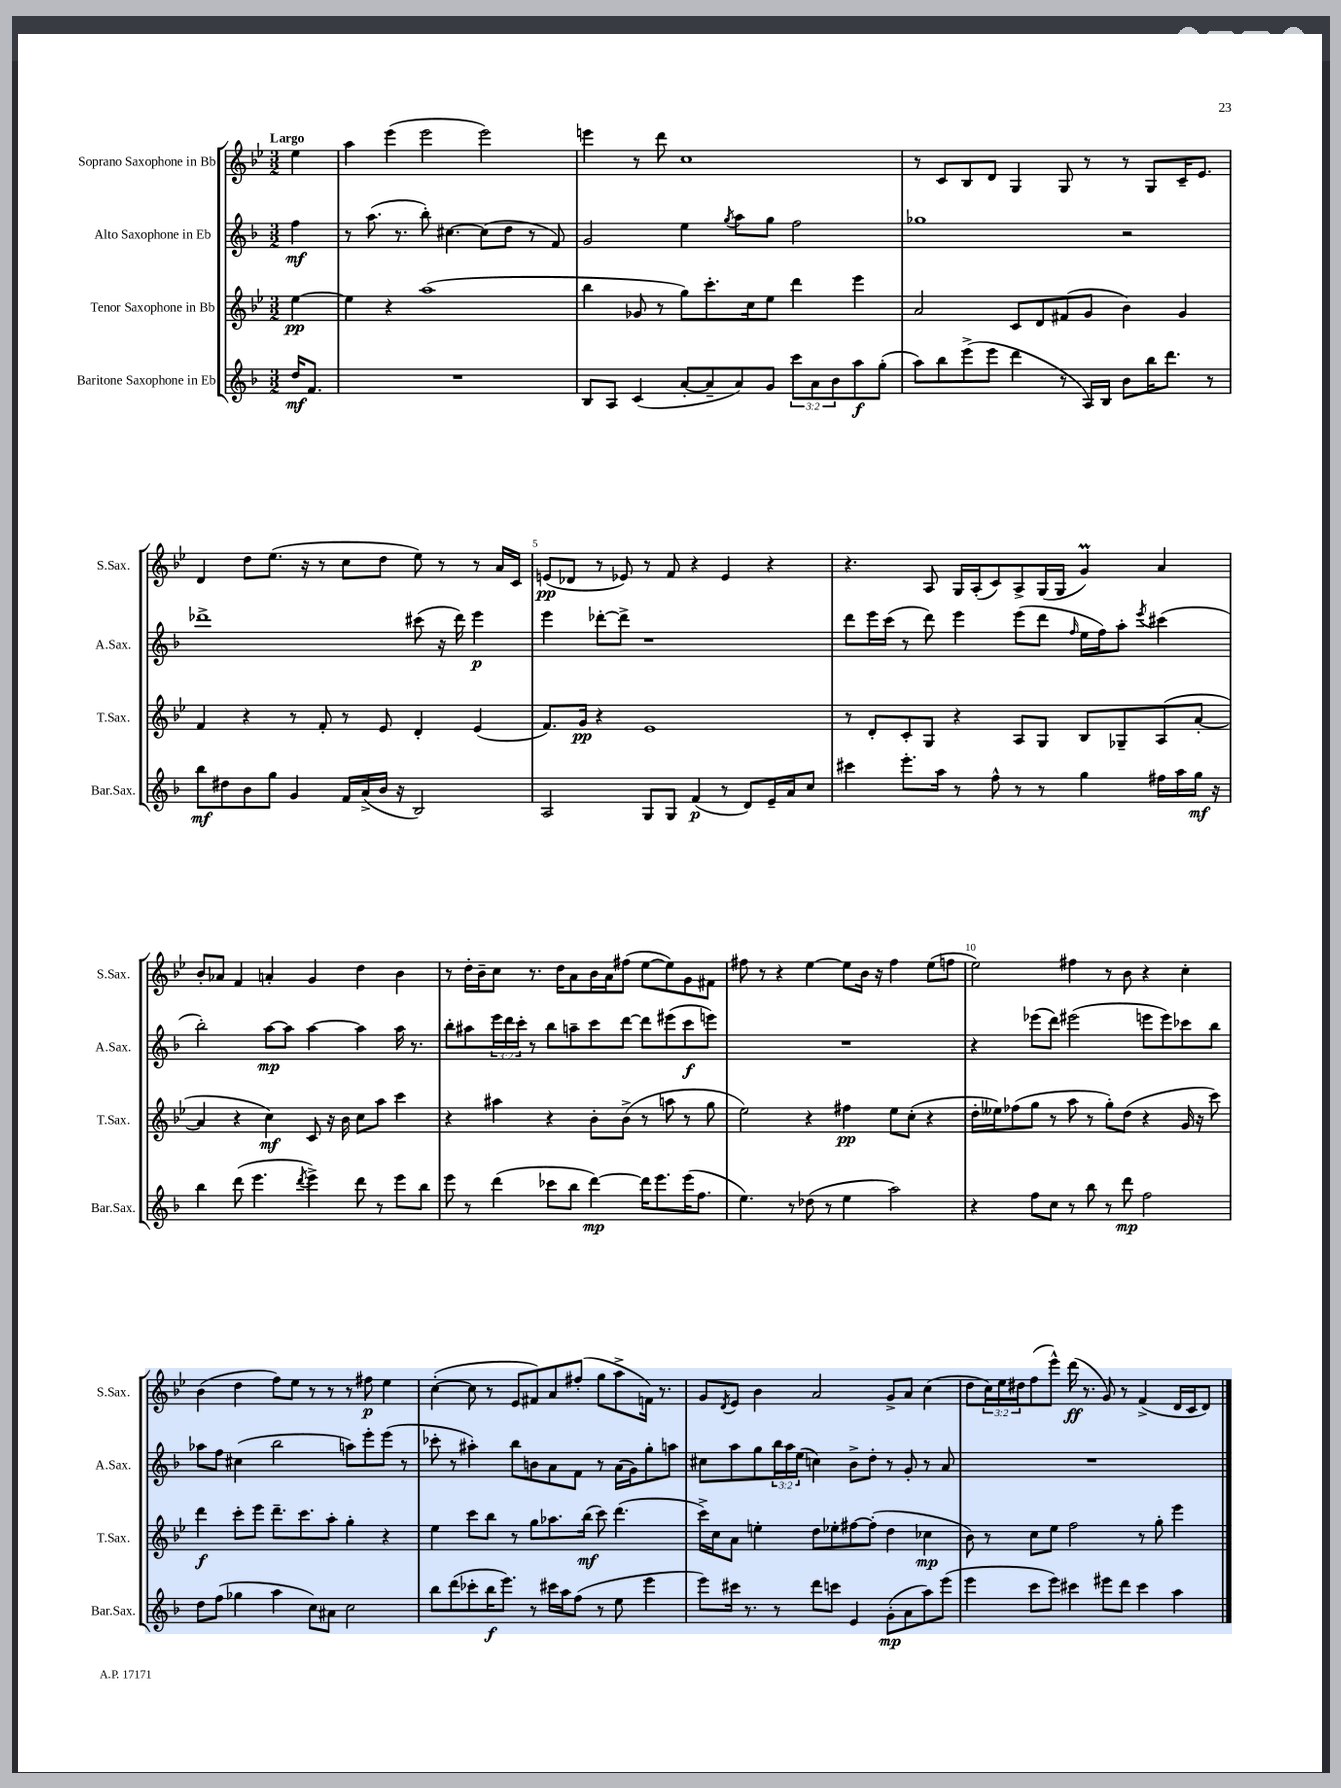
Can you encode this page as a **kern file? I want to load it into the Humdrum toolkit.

**kern	**dynam	**kern	**dynam	**kern	**dynam	**kern	**dynam
*part4	*part4	*part3	*part3	*part2	*part2	*part1	*part1
*staff4	*staff4	*staff3	*staff3	*staff2	*staff2	*staff1	*staff1
*I"Baritone Saxophone in Eb	*	*I"Tenor Saxophone in Bb	*	*I"Alto Saxophone in Eb	*	*I"Soprano Saxophone in Bb	*
*I'Bar.Sax.	*	*I'T.Sax.	*	*I'A.Sax.	*	*I'S.Sax.	*
*clefG2	*	*clefG2	*	*clefG2	*	*clefG2	*
*k[b-]	*	*k[b-e-]	*	*k[b-]	*	*k[b-e-]	*
*M3/2	*	*M3/2	*	*M3/2	*	*M3/2	*
=	=	=	=	=	=	=	=
!	!	!	!	!	!	!LO:TX:a:B:t=Largo	!
16dd/KL	mf	[4ee-\	pp	4ff\	mf	4ee-\	.
8.f/J	.	.	.	.	.	.	.
=1	=1	=1	=1	=1	=1	=1	=1
1.r	.	4ee-\]	.	8r	.	4aa\	.
.	.	.	.	(8.aa\	.	.	.
.	.	4r	.	.	.	(4eee-\	.
.	.	.	.	8.r	.	.	.
.	.	(1aa	.	8bb-'\)	.	2eee-\	.
.	.	.	.	[4.cc#X\	.	.	.
.	.	.	.	(8cc#\L]	.	2eee-\)	.
.	.	.	.	8dd\J	.	.	.
.	.	.	.	8r	.	.	.
.	.	.	.	8f/)	.	.	.
=2	=2	=2	=2	=2	=2	=2	=2
8B-/L	.	4bb-\	.	2g/	.	4eeen\	.
8A/J	.	.	.	.	.	.	.
(4c/	.	8g-X/	.	.	.	8r	.
.	.	8r	.	.	.	8ddd\	.
[8a'/L	.	8gg\L)	.	4ee\	.	1cc	.
8a~/]	.	8.ccc'\	.	.	.	.	.
.	.	.	.	8qgg/	.	.	.
8a/)	.	.	.	8aa\L	.	.	.
.	.	16cc\k	.	.	.	.	.
8g/J	.	8ee-\J	.	8gg\J	.	.	.
12ccc\L	.	4ddd\	.	2ff\	.	.	.
12a\	.	.	.	.	.	.	.
12b-\	.	.	.	.	.	.	.
8aa\	f	4eee-\	.	.	.	.	.
(8gg'\J	.	.	.	.	.	.	.
=3	=3	=3	=3	=3	=3	=3	=3
8aa\L)	.	2a/	.	1gg-X	.	8r	.
8bb-\	.	.	.	.	.	8c/L	.
(8eee^\	.	.	.	.	.	8B-/	.
8eee\J	.	.	.	.	.	8d/J	.
4ddd\	.	8c/L	.	.	.	4G/	.
.	.	8d/	.	.	.	.	.
8r	.	(8f#X/	.	.	.	8G/	.
16A/LL)	.	8g/J	.	.	.	8r	.
16B-/JJ	.	.	.	.	.	.	.
8b-\L	.	4b-\)	.	2r	.	8r	.
16bb-\K	.	.	.	.	.	8G/L	.
8.ddd\J	.	.	.	.	.	.	.
.	.	4g/	.	.	.	16c~/K	.
.	.	.	.	.	.	8.e-/J	.
8r	.	.	.	.	.	.	.
!!LO:LB:g=z
=4	=4	=4	=4	=4	=4	=4	=4
8bb-\L	mf	4f/	.	1ddd-X^	.	4d/	.
8dd#X\	.	.	.	.	.	.	.
8b-\	.	4r	.	.	.	8dd\L	.
8gg\J	.	.	.	.	.	(8.ee-\J	.
4g/	.	8r	.	.	.	.	.
.	.	.	.	.	.	16r	.
.	.	8f'/	.	.	.	8r	.
16f/LL	.	8r	.	.	.	8cc\L	.
(16a^/	.	.	.	.	.	.	.
16b-/JJ	.	8e-/	.	.	.	8dd\J	.
16r	.	.	.	.	.	.	.
2B-/)	.	4d'/	.	(8ccc#X\	.	8ee-\)	.
.	.	.	.	16r	.	8r	.
.	.	.	.	16ddd-\)	.	.	.
.	.	(4e-/	.	4eee\	p	8r	.
.	.	.	.	.	.	16a/LL	.
.	.	.	.	.	.	16c/JJ	.
=5	=5	=5	=5	=5	=5	=5	=5
2A/	.	8.f/L)	.	4eee\	.	(8en/L	pp
.	.	.	.	.	.	8d-X/J	.
.	.	16g/Jk	pp	.	.	.	.
.	.	4r	.	[8ddd-X'\L	.	8r	.
.	.	.	.	8ddd-^\J]	.	8e-X/)	.
8G/L	.	1e-	.	1r	.	8r	.
8G/J	.	.	.	.	.	8f/	.
(4f/	p	.	.	.	.	4r	.
8r	.	.	.	.	.	4e-/	.
8d/L)	.	.	.	.	.	.	.
16e~/L	.	.	.	.	.	4r	.
16a/J	.	.	.	.	.	.	.
8cc/J	.	.	.	.	.	.	.
=6	=6	=6	=6	=6	=6	=6	=6
4ccc#X\	.	8r	.	8ddd\L	.	4.r	.
.	.	8d'/L	.	16eee\L	.	.	.
.	.	.	.	(16ccc\JJ	.	.	.
8.eee'\L	.	8c'/	.	8r	.	.	.
.	.	8G/J	.	8ddd\)	.	8A/	.
16aa\Jk	.	.	.	.	.	.	.
8r	.	4r	.	4eee\	.	16G/LL	.
.	.	.	.	.	.	(16A'/J	.
8ff^^\	.	.	.	.	.	8c/)	.
8r	.	8A/L	.	(8eee\L	.	8A^/	.
8r	.	8G/J	.	8ddd\J	.	(16G/L	.
.	.	.	.	.	.	16G/JJ	.
.	.	.	.	16qqff/	.	.	.
4gg\	.	8B-/L	.	16ee\LL	.	4gM/)	.
.	.	.	.	16ff\J)	.	.	.
.	.	8G-X~/	.	8aa'\J	.	.	.
.	.	.	.	8qeee/	.	.	.
16ff#X\LL	.	(8A/	.	(4ccc#X\	.	4a/	.
16aa\	.	.	.	.	.	.	.
16gg\JJ	mf	[8a'/J	.	.	.	.	.
16r	.	.	.	.	.	.	.
!!LO:LB:g=z
=7	=7	=7	=7	=7	=7	=7	=7
4bb-\	.	4a/]	.	2bb-'\)	.	8b-'/L	.
.	.	.	.	.	.	8a-X/J	.
(8ddd\	.	4r	.	.	.	4f/	.
4.eee\	.	.	.	.	.	.	.
.	.	4cc\)	mf	[8aa\L	mp	4an'/	.
.	.	.	.	8aa\J]	.	.	.
8qddd/	.	.	.	.	.	.	.
4eee^\)	.	8c/	.	[4aa\	.	4g/	.
.	.	16r	.	.	.	.	.
.	.	16b-\	.	.	.	.	.
8ddd\	.	8cc\L	.	4aa\]	.	4dd\	.
8r	.	8aa\J	.	.	.	.	.
8eee\L	.	4ccc\	.	16aa\	.	4b-\	.
.	.	.	.	8.r	.	.	.
8bb-\J	.	.	.	.	.	.	.
=8	=8	=8	=8	=8	=8	=8	=8
8eee\	.	4r	.	8bb-'\L	.	8r	.
8r	.	.	.	8aa#X\	.	16dd'\LL	.
.	.	.	.	.	.	16b-~\J	.
(4ddd\	.	4aa#X\	.	24eee\L	.	8cc\J	.
.	.	.	.	24ddd\	.	.	.
.	.	.	.	24ccc'\JJ	.	.	.
.	.	.	.	8r	.	8.r	.
8ccc-X\L	.	4r	.	8bb-\L	.	.	.
.	.	.	.	.	.	16dd\KL	.
8bb-\J	.	.	.	8aan~\	.	8a\	.
[4ddd\)	mp	8b-'\L	.	8ccc\	.	16b-\L	.
.	.	.	.	.	.	16a\J	.
.	.	(8b-^\J	.	[8ddd\J	.	(8ff#X\J	.
16ddd\KL]	.	8r	.	8ddd\L]	.	[8ee-\L	.
8.eee\	.	.	.	.	.	.	.
.	.	8aan\	.	(8eee#X\	.	8ee-\])	.
(16eee\K	.	8r	.	8ccc\	f	8g\	.
8.ff\J	.	.	.	.	.	.	.
.	.	8gg\	.	8eeen\J)	.	8f#X\J	.
=9	=9	=9	=9	=9	=9	=9	=9
4.ee\)	.	2ee-\)	.	1.r	.	8ff#X\	.
.	.	.	.	.	.	8r	.
.	.	.	.	.	.	4r	.
8r	.	.	.	.	.	.	.
(8dd-X\	.	4r	.	.	.	[4ee-\	.
8r	.	.	.	.	.	.	.
4ee\	.	4ff#X\	pp	.	.	8ee-\L]	.
.	.	.	.	.	.	16b-\Jk	.
.	.	.	.	.	.	16r	.
2aa\)	.	8ee-\L	.	.	.	4ff#\	.
.	.	(8cc'\J	.	.	.	.	.
.	.	4r	.	.	.	(8ee-\L	.
.	.	.	.	.	.	8ffn\J	.
=10	=10	=10	=10	=10	=10	=10	=10
4r	.	16dd'\LL	.	4r	.	2ee-\)	.
.	.	16ee--X\J)	.	.	.	.	.
.	.	(8ff-X\	.	.	.	.	.
8ff\L	.	8gg\J	.	(8eee-X\L	.	.	.
8cc\J	.	8r	.	8ddd\J)	.	.	.
8r	.	8aa\	.	(2eee#X\	.	4ff#X\	.
8bb-\	.	8r	.	.	.	.	.
8r	.	8gg'\L)	.	.	.	8r	.
8ddd\	mp	(8dd\J	.	.	.	8b-\	.
2ff\	.	4r	.	8eeen\L	.	4r	.
.	.	.	.	8eee\)	.	.	.
.	.	16g/	.	8ccc-X\	.	4cc'\	.
.	.	16r	.	.	.	.	.
.	.	8ccc\)	.	8bb-\J	.	.	.
!!LO:LB:g=z
=11	=11	=11	=11	=11	=11	=11	=11
8dd\L	.	4ddd\	f	8aa-X\L	.	(4b-\	.
(8ff\J	.	.	.	8ff\J	.	.	.
4gg-X\	.	8ccc'\L	.	(4cc#X\	.	4dd\	.
.	.	8eee-\J	.	.	.	.	.
4aa\	.	8.ddd~\L	.	2bb-\	.	8ff\L)	.
.	.	.	.	.	.	8ee-\J	.
.	.	8.ccc\	.	.	.	.	.
8cc\L)	.	.	.	.	.	8r	.
8a#X\J	.	8aa'\J	.	.	.	8r	.
2cc\	.	4gg'\	.	8aan\L)	.	8r	.
.	.	.	.	8eee'\	.	8ff#X\	p
.	.	4r	.	(8eee\J	.	4ee-\	.
.	.	.	.	8r	.	.	.
=12	=12	=12	=12	=12	=12	=12	=12
8bb-\L	.	4ee-\	.	8ccc-X'\	.	([4cc'\	.
(8ddd\	.	.	.	8r	.	.	.
8ccc-X'\	.	8ccc\L	.	4aa#X'\)	.	8cc\]	.
16bb-\K	f	8bb-\J	.	.	.	8r	.
8.eee\J)	.	.	.	.	.	.	.
.	.	8r	.	8bb-\L	.	8e-/L	.
8r	.	8gg\L	.	8bn\	.	8f#X/)	.
16ccc#X\LL	.	8.aa-X\	.	8a\	.	8a/	.
16aa\J	.	.	.	.	.	.	.
(8ff\J	.	.	.	8f\J	.	(8ff#X'/J	.
.	.	(16bb-\Jk	mf	.	.	.	.
8r	.	8ccc\)	.	8r	.	8gg\L	.
8ee\	.	(4.ddd\	.	(16a\LL	.	8aa^\	.
.	.	.	.	16g\J)	.	.	.
4eee\	.	.	.	8gg'\	.	16fn\Jk)	.
.	.	.	.	.	.	8.r	.
.	.	.	.	8aan\J	.	.	.
=13	=13	=13	=13	=13	=13	=13	=13
8eee\L)	.	16ccc^\LL)	.	8cc#X\L	.	8g/L	.
.	.	16cc\J	.	.	.	.	.
.	.	.	.	.	.	8qd/	.
16ccc#X\Jk	.	8a\J	.	8aa\	.	8e-/J	.
8.r	.	.	.	.	.	.	.
.	.	4een'\	.	8gg\	.	4b-\	.
8r	.	.	.	24bb-\L	.	.	.
.	.	.	.	24aa\	.	.	.
.	.	.	.	(24ee\JJ	.	.	.
8ddd\L	.	8dd\L	.	4ccn\)	.	2a/	.
8cccn\J	.	8ee-X'\	.	.	.	.	.
4e/	.	[8ff#X\	.	8b-^\L	.	.	.
.	.	(8ff#'\J]	.	8dd'\J	.	.	.
(8g'\L	mp	4dd\	.	8r	.	8g^/L	.
8a\	.	.	.	8g'/	.	8a/J	.
8aa\)	.	4cc-X\	mp	8r	.	(4cc\	.
(8eee\J	.	.	.	8a/	.	.	.
=14	=14	=14	=14	=14	=14	=14	=14
4eee\	.	8b-\)	.	1.r	.	8dd\L	.
.	.	8r	.	.	.	24cc\L)	.
.	.	.	.	.	.	24ee-\	.
.	.	.	.	.	.	24dd#X\J	.
8ccc\L	.	8cc\L	.	.	.	(8ff\	.
8eee\J)	.	8ee-\J	.	.	.	8eee-^^\J)	.
4ccc#X\	.	2ff\	.	.	.	(16ddd\	ff
.	.	.	.	.	.	8.r	.
8eee#X\L	.	.	.	.	.	8g/)	.
8ddd\J	.	.	.	.	.	8r	.
4ccc#\	.	8r	.	.	.	(4f^/	.
.	.	8gg'\	.	.	.	.	.
4aa\	.	4eee-\	.	.	.	16d/LL	.
.	.	.	.	.	.	16c/J	.
.	.	.	.	.	.	8d/J)	.
==	==	==	==	==	==	==	==
*-	*-	*-	*-	*-	*-	*-	*-
